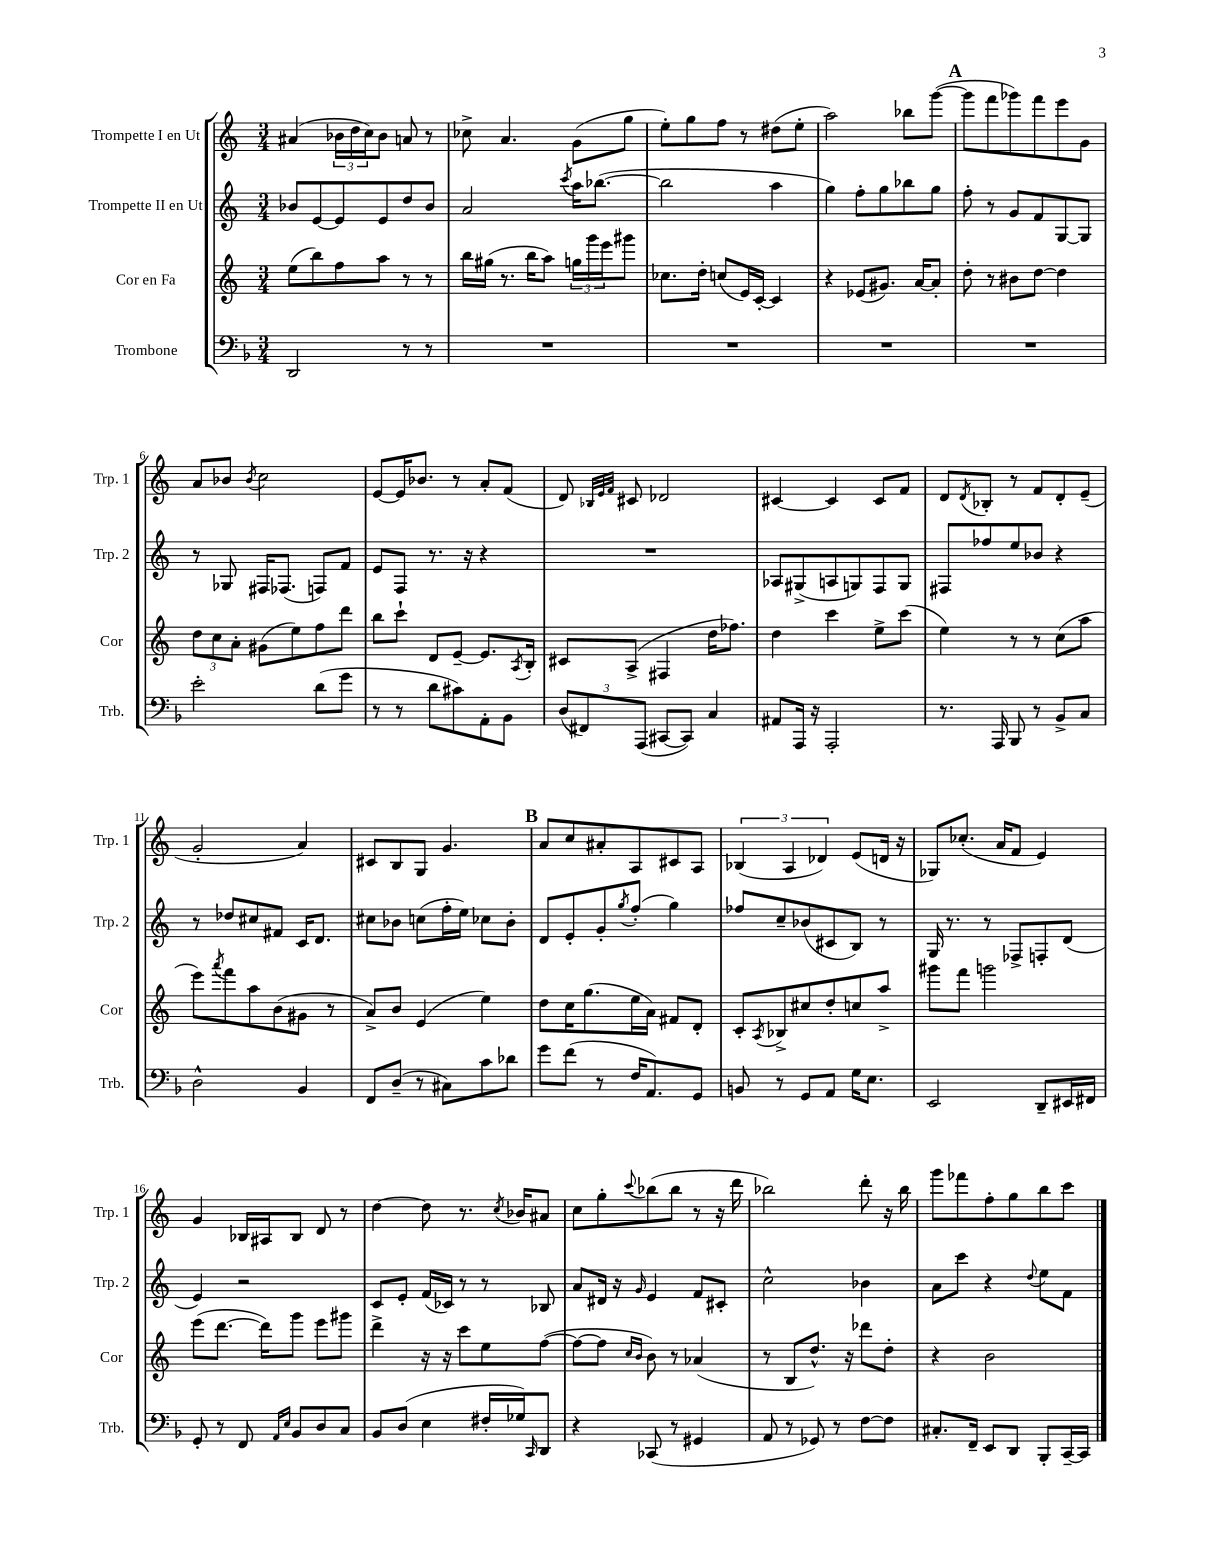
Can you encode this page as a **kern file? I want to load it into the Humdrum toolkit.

**kern	**kern	**kern	**kern
*staff4	*staff3	*staff2	*staff1
*clefF4	*clefG2	*clefG2	*clefG2
*k[b-]	*k[]	*k[]	*k[]
*M3/4	*M3/4	*M3/4	*M3/4
2DD	(8ee	8b-	(4a#
.	8bb)	[8e	.
.	8ff	8e]	24b-
.	.	.	24dd
.	.	.	24cc)
.	8aa	8e	8b-
8r	8r	8dd	8a
8r	8r	8b-	8r
=	=	=	=
2.r	16bb	2a	8cc-^
.	(16gg#	.	.
.	8.r	.	4.a
.	16bb	.	.
.	8aa)	.	.
.	.	8qccc	.
.	24gg	16aa	(8g
.	24ggg	.	.
.	.	([8.bb-	.
.	24eee	.	.
.	8ggg#	.	8gg
=	=	=	=
2.r	8.cc-	2bb-]	8ee')
.	.	.	8gg
.	16dd'	.	.
.	(8cc	.	8ff
.	16e)	.	8r
.	[16c'	.	.
.	4c]	4aa	(8dd#
.	.	.	8ee'
=	=	=	=
2.r	4r	4gg)	2aa)
.	(8e-	8ff'	.
.	8.g#)	8gg	.
.	.	8bb-	8bb-
.	[16a	.	.
.	8a']	8gg	([8ggg
=	=	=	=
2.r	8dd'	8ff'	8ggg]
.	8r	8r	8fff
.	8b#	8g	8ggg-)
.	[8dd	8f	8fff
.	4dd]	[8G	8eee
.	.	8G]	8g
=	=	=	=
2e'	12dd	8r	8a
.	12cc	.	.
.	.	8G-	8b-
.	12a'	.	.
.	.	.	8qb-
.	(8g#	16F#	2cc
.	.	(8.F-	.
.	8ee)	.	.
(8d	8ff	8F)	.
8g	8ddd	8f	.
=	=	=	=
8r	8bb	8e	[8e
8r	8ccc`	8F	16e]
.	.	.	8.b-
8d	8d	8.r	.
8c#)	[8e~	.	8r
.	.	16r	.
8AA'	8.e]	4r	8a'
8BB-	.	.	(8f
.	8qA	.	.
.	16B'	.	.
=	=	=	=
(12D	8c#	2.r	8d)
12FF#)	.	.	.
.	.	.	32qqB-
.	.	.	32qqe
.	.	.	32qqf
.	(8A^	.	8c#
(12AAA	.	.	.
[8CC#	4F#	.	2d-
8CC#])	.	.	.
4C	16dd	.	.
.	8.ff-)	.	.
=	=	=	=
8AA#	4dd	8A-	[4c#
16AAA	.	(8G#^	.
16r	.	.	.
2AAA'	4ccc	8A	4c#]
.	.	8G)	.
.	8ee^	8F	8c#
.	(8ccc	8G	8f
=	=	=	=
8.r	4ee)	8F#	8d
.	.	.	8qd
.	.	8ff-	8B-'
16AAA	.	.	.
8BBB-	8r	8ee	8r
8r	8r	8b-	8f
8BB-^	(8cc	4r	8d'
8C	8aa	.	(8e~
=	=	=	=
2D^^	8eee)	8r	2g'
.	8qaaa	.	.
.	8fff	8dd-	.
.	8aa	8cc#	.
.	(8b	8f#	.
4BB-	8g#	16c	4a)
.	.	8.d	.
.	8r	.	.
=	=	=	=
8FF	8a^)	8cc#	8c#
(8D~	8b	8b-	8B
8r	(4e	(8cc	8G
8C#)	.	16ff'	4.g
.	.	16ee)	.
8c	4ee)	8cc-	.
8d-	.	8b-'	.
=	=	=	=
8g	8dd	8d	8a
(8f	16cc	8e'	8cc
.	(8.gg	.	.
8r	.	8g'	8a#'
.	.	8qgg	.
16F	16ee	(8ff'	8A
8.AA)	16a)	.	.
.	8f#	4gg)	8c#
8GG	8d'	.	8A
=	=	=	=
8BB	8c'	8ff-	(6B-
.	8qA	.	.
8r	8B-^	8cc~	.
.	.	.	6A
8GG	8cc#	(8b-	.
.	.	.	6d-)
8AA	8dd'	8c#	.
16G	8cc	8B)	(8e
8.E	.	.	.
.	8aa^	8r	16d
.	.	.	16r
=	=	=	=
2EE	8ggg#	16G	8G-)
.	.	8.r	.
.	8fff	.	(8.cc-'
.	2ggg	8r	.
.	.	.	16a
.	.	8F-^	8f
8DD~	.	8F'	4e)
16EE#	.	(8d	.
16FF#	.	.	.
=	=	=	=
8GG'	(8eee	4e)	4g
8r	[8.ddd	.	.
8FF	.	2r	16B-
.	16ddd])	.	16A#
16qqAA	.	.	.
16qqE	.	.	.
8BB-	8ggg	.	8B-
8D	8eee	.	8d
8C	8ggg#	.	8r
=	=	=	=
8BB-	4ddd^	8c	[4dd
(8D	.	8e'	.
4E	16r	(16f	8dd]
.	16r	16c-)	.
.	8ccc	8r	8.r
16F#'	8ee	8r	.
.	.	.	8qcc
16G-)	.	.	16b-
16qqCC	.	.	.
8DD	([8ff	8B-	8a#
=	=	=	=
4r	8ff_	8a	8cc
.	8ff]	16d#	8gg'
.	.	16r	.
.	16qqcc	.	.
.	16qqb	16qqg	8qqccc
(8CC-	8b)	4e	(8bb-
8r	8r	.	8bb-
4GG#	(4a-	8f	8r
.	.	8c#'	16r
.	.	.	16ddd
=	=	=	=
8AA	8r	2cc^^	2bb-)
8r	8B	.	.
8GG-)	8.dd^^)	.	.
8r	.	.	.
.	16r	.	.
[8F	8ddd-	4b-	8ddd'
8F]	8dd'	.	16r
.	.	.	16bb-
=	=	=	=
8.C#'	4r	8a	8ggg
.	.	8ccc	8fff-
16FF~	.	.	.
8EE	2b	4r	8ff'
8DD	.	.	8gg
.	.	8qqdd	.
8BBB-'	.	8ee	8bb
[16CC~	.	8f	8ccc
16CC]	.	.	.
==	==	==	==
*-	*-	*-	*-
